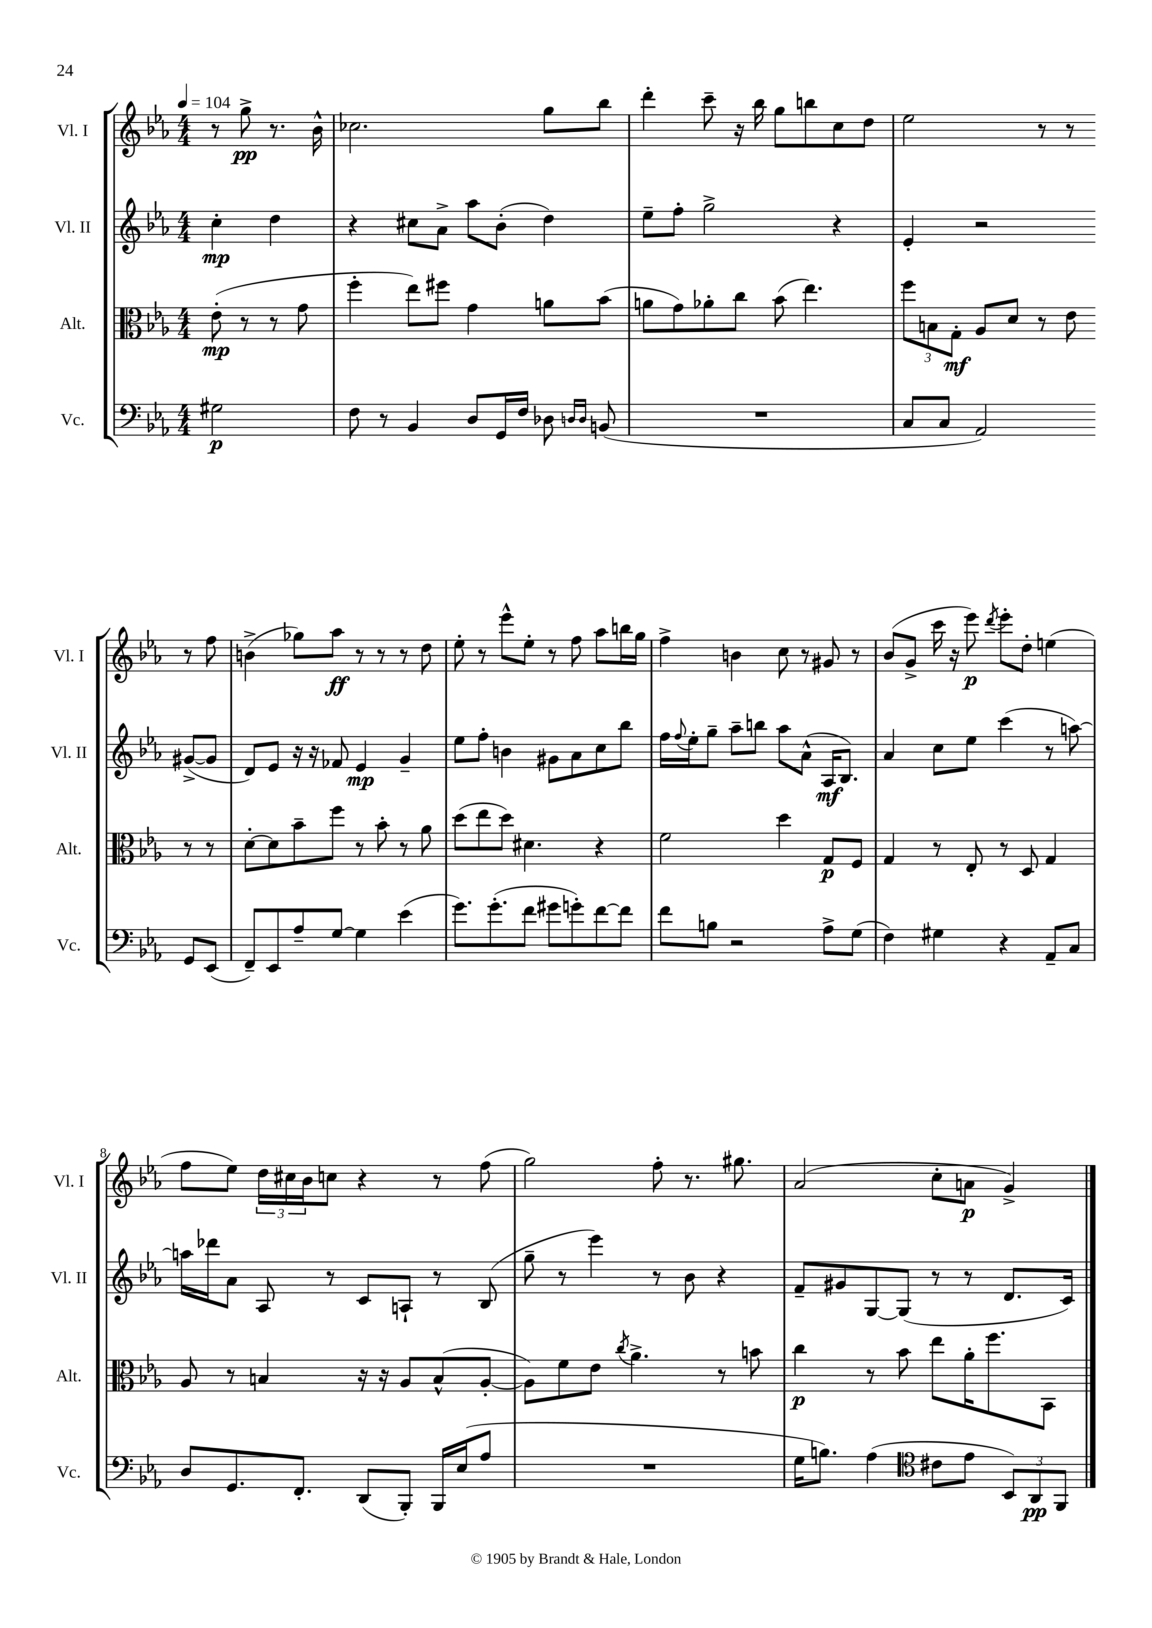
<<
\new StaffGroup <<
\new Staff = "s0" \with { instrumentName = "Vl. I" shortInstrumentName = "Vl. I" } {
    \clef treble \key ees \major \numericTimeSignature \time 4/4 \partial 2 \tempo 4 = 104
    r8 g''8->\pp r8. bes'16-^ |
    ces''2. g''8 bes''8 |
    d'''4-. c'''8-- r16 bes''16 g''8 b''8 c''8 d''8 |
    ees''2 r8 r8 r8 f''8 |
    b'4->( ges''8) aes''8\ff r8 r8 r8 d''8 |
    ees''8-. r8 ees'''8-^ ees''8-. r8 f''8 aes''8 b''16 g''16 |
    f''4-> b'4 c''8 r8 gis'8 r8 |
    bes'8( g'8-> c'''16 r16 ees'''8\p) \acciaccatura { d'''8 } ees'''8-. d''8-. e''4( |
    f''8 ees''8) \tuplet 3/2 { d''16 cis''16 bes'16 } c''8 r4 r8 f''8( |
    g''2) f''8-. r8. gis''8. |
    aes'2( c''8-. a'8\p g'4->) \bar "|." |
}
\new Staff = "s1" \with { instrumentName = "Vl. II" shortInstrumentName = "Vl. II" } {
    \clef treble \key ees \major \numericTimeSignature \time 4/4 \partial 2
    c''4-.\mp d''4 |
    r4 cis''8 aes'8-> aes''8 bes'8-.( d''4) |
    ees''8-- f''8-. g''2-> r4 |
    ees'4-. r2 gis'8~->( gis'8 |
    d'8) ees'8 r16 r16 fes'8 ees'4\mp g'4-- |
    ees''8 f''8-. b'4 gis'8 aes'8 c''8 bes''8 |
    f''16 \appoggiatura { f''8 } ees''16-. g''8-- aes''8-- b''8 aes''8 aes'8-^( aes16\mf bes8.) |
    aes'4 c''8 ees''8 c'''4( r8 a''8~) |
    a''16 des'''16 aes'8 aes8 r8 c'8 a8-! r8 bes8( |
    g''8-- r8 ees'''4) r8 bes'8 r4 |
    f'8-- gis'8 g8~ g8( r8 r8 d'8. c'16) \bar "|." |
}
\new Staff = "s2" \with { instrumentName = "Alt." shortInstrumentName = "Alt." } {
    \clef alto \key ees \major \numericTimeSignature \time 4/4 \partial 2
    ees'8-.\mp( r8 r8 g'8 |
    f''4-. ees''8) fis''8 g'4 a'8 bes'8( |
    a'8 g'8) aes'8-. c''8 bes'8( ees''4.) |
    \tuplet 3/2 { f''8 b8 g8-.\mf } aes8 d'8 r8 ees'8 r8 r8 |
    d'8~-. d'8 bes'8-- f''8 r8 bes'8-. r8 aes'8 |
    d''8( ees''8 d''8) dis'4. r4 |
    f'2 d''4 g8\p f8 |
    g4 r8 ees8-. r8 d8 g4 |
    aes8 r8 b4 r16 r16 aes8 b8-^( aes8~-. |
    aes8) f'8 ees'8 \acciaccatura { c''8 } aes'4.-> r8 b'8 |
    c''4\p r8 bes'8 ees''8 aes'16-. f''8. bes,8 \bar "|." |
}
\new Staff = "s3" \with { instrumentName = "Vc." shortInstrumentName = "Vc." } {
    \clef bass \key ees \major \numericTimeSignature \time 4/4 \partial 2
    gis2\p |
    f8 r8 bes,4 d8 g,16 f16 des8 \grace { d16 d16 } b,8( |
    R1 |
    c8 c8 aes,2) g,8 ees,8( |
    f,8--) ees,8 aes8-- g8~ g4 ees'4( |
    g'8.) g'8.-.( f'8 gis'8 g'8-.) f'8~ f'8 |
    f'8 b8 r2 aes8-> g8( |
    f4) gis4 r4 aes,8-- c8 |
    d8 g,8. f,8.-. d,8( bes,,8-.) bes,,16 ees16( aes8 |
    R1 |
    g16 b8.) aes4( \clef tenor cis'8 ees'8 \tuplet 3/2 { bes,8) aes,8\pp f,8 } \bar "|." |
}
>>
>>
